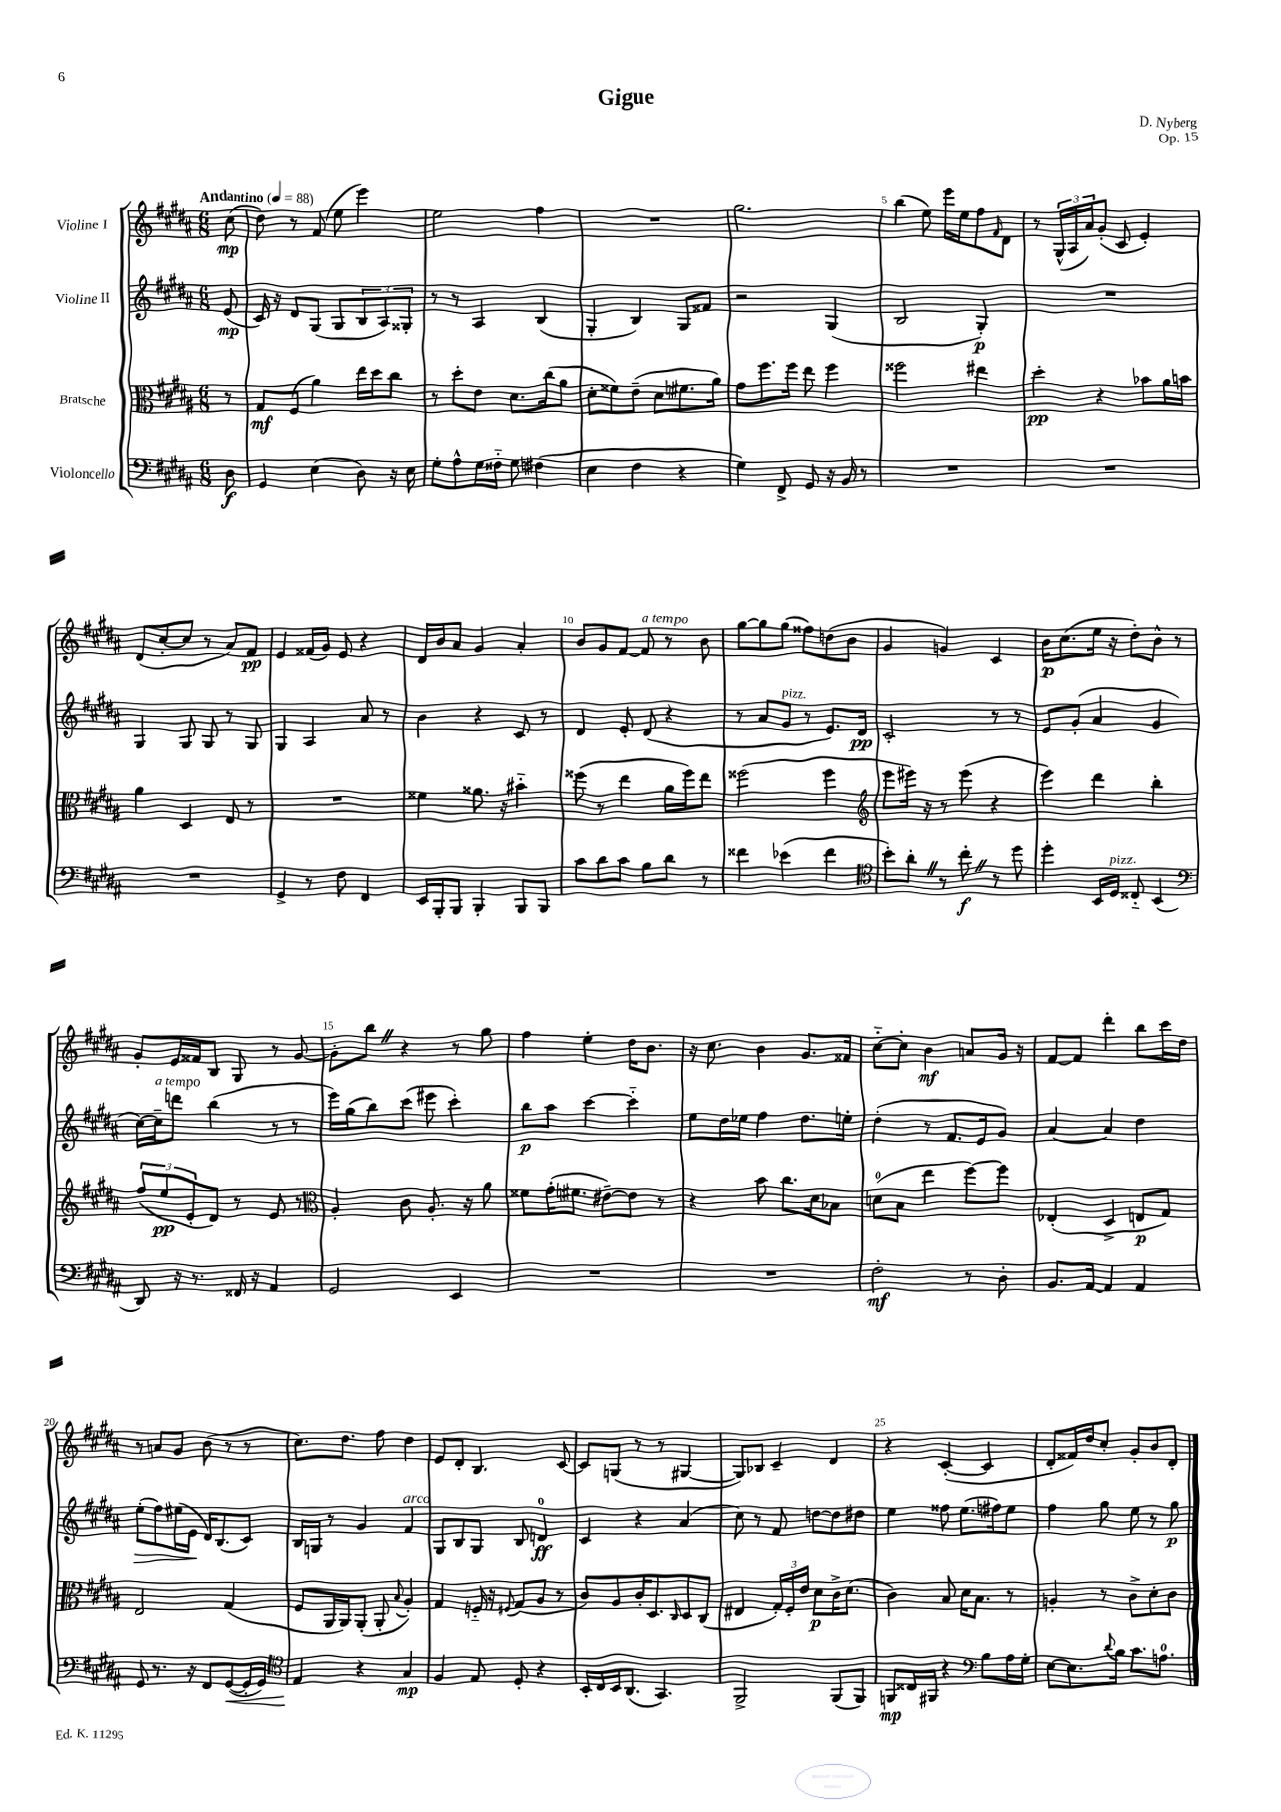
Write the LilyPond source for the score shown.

\header { title = "Gigue" composer = "D. Nyberg" opus = "Op. 15" }
<<
\new StaffGroup <<
\new Staff = "s0" \with { instrumentName = "Violine I" } {
    \clef treble \key b \major \numericTimeSignature \time 6/8 \partial 8 \tempo "Andantino" 4 = 88
    cis''8\mp( |
    dis''8) r8 fis'8( e''8 e'''4) |
    e''2 fis''4 |
    R2. |
    gis''2. |
    b''4( e''8) e'''16 e''16 fis''8 \grace { fis'16 } dis'8 |
    r8 \tuplet 3/2 { gis16-^( ais16 ais'16) } gis'8-.( cis'8 e'4-.) |
    dis'8( cis''8~-. cis''8 r8 ais'8) fis'8\pp |
    e'4 fisis'16( gis'16) e'8 r4 |
    dis'16 b'16 ais'8 gis'4 ais'4-. |
    b'8 gis'8 fis'8~ fis'8^\markup { \italic "a tempo" } r8 b'8 |
    gis''8~ gis''8 gis''8( fisis''8) d''8( b'8 |
    gis'4 g'4) cis'4 |
    b'16\p cis''8.( e''16 r16 dis''8-.) b'8-^ r8 |
    gis'8-. e'16 fisis'16 b8 gis8 r8 gis'8~ |
    gis'8-. b''8 \once \override BreathingSign.text = \markup { \musicglyph "scripts.caesura.straight" } \breathe r4 r8 gis''8 |
    fis''4 e''4-. dis''16 b'8. |
    r16 cis''8. b'4 gis'8. fisis'16 |
    cis''8~-_ cis''8-. b'4\mf a'8 gis'16 r16 |
    fis'8~ fis'8 dis'''4-. b''8 cis'''16 dis''16 |
    r8 a'8 gis'8 b'8( r8 r8 |
    cis''8.) dis''8. fis''8 dis''4 |
    e'8 dis'8-. b4. cis'8~ |
    cis'8 g8( r8 r8 gis4~ |
    gis8) bes8 cis'4-- dis'4 |
    r4 cis'4~-.( cis'4 |
    dis'8-. fisis'16) dis''16 cis''8-. gis'8-. b'8 dis'8-. \bar "|." |
}
\new Staff = "s1" \with { instrumentName = "Violine II" } {
    \clef treble \key b \major \numericTimeSignature \time 6/8 \partial 8
    e'8\mp( |
    cis'16) r16 dis'8 gis8( gis8 \tuplet 3/2 { b8 ais8) gisis8-. } |
    r8 r8 ais4 b4( |
    gis4-. b4) gis8 fisis'8 |
    r2 gis4( |
    b2 gis4-.\p) |
    R2. |
    gis4 gis8 gis8 r8 gis8 |
    gis4 ais4 ais'8 r8 |
    b'4 r4 cis'8 r8 |
    dis'4 e'8-. dis'8( r4 |
    r8 ais'8 gis'8^\markup { \italic "pizz." } r8 e'8.) dis'16\pp |
    cis'2-. r8 r8 |
    e'8 gis'8-.( ais'4 gis'4 |
    cis''16~) cis''16--^\markup { \italic "a tempo" } d'''8 b''4( r8 r8 |
    e'''16) gis''16( b''8) cis'''8( eis'''8 cis'''4-.) |
    b''8\p ais''8 cis'''4~ cis'''4-_ |
    e''8 dis''16 ees''16 fis''4 dis''8. e''16-. |
    dis''4-.( r8 fis'8. e'16 gis'8) |
    ais'4~ ais'4 dis''4 |
    e''8-.\>( fis''8) eis''16( e'16\! dis'16) b8.( cis'8) |
    b16 g16 r8 gis'4 fis'4^\markup { \italic "arco" } |
    gis8 b8 gis8 b8 d'4-0\ff |
    cis'4 r4 ais'4( |
    cis''8) r8 fis'8 d''8~ d''8 dis''8 |
    e''4 fisis''8 e''8.( fis''16) e''8 |
    fis''4 gis''8 e''8 r8 gis''8\p \bar "|." |
}
\new Staff = "s2" \with { instrumentName = "Bratsche" } {
    \clef alto \key b \major \numericTimeSignature \time 6/8 \partial 8
    r8 |
    gis8\mf fis8( ais'4) e''16 dis''16 cis''8 |
    r8 dis''8-. e'8 dis'8. cis''16( ais'8 |
    dis'8-. fisis'8) e'8--( dis'8 fis'8. ais'16) |
    gis'8 fis''8. fis''16 e''8 fis''4 |
    fisis''2 eis''4 |
    dis''4-.\pp r4 bes'8 ais'16 b'16 |
    ais'4 dis4 e8 r8 |
    R2. |
    fisis'4 aisis'8. r16 bis'4-_ |
    fisis''8( r8 e''4 ais'16 fisis''16) e''8 |
    fisis''2( fisis''4 |
    \clef treble e'''8 eis'''16) r16 r8 eis'''8( r4 |
    e'''4) dis'''4 b''4-. |
    \tuplet 3/2 { fis''8( e''8\pp e'8-. } dis'8) r8 e'8 r8 |
    \clef alto ais4-. cis'8 ais8.-. r16 ais'8 |
    fisis'8 gis'16-.( fis'8. eis'8~--) eis'8 r8 |
    r4 b'8 cis''8. dis'16 bes8 |
    d'8-0( b8 e''4 fis''8~) fis''8 |
    ees4-.( dis4-> e8\p gis8) |
    e2 gis4( |
    fis8 ais,16 ais,16) ais,8-.( ais,8-. \appoggiatura { b8 } ais4-.) |
    gis4 f16-_ r16 \appoggiatura { fis8 } gis8( ais8 r8 |
    cis'8) ais8 cis'16-. dis8. \grace { cis16 } dis8 cis8( |
    eis4 \tuplet 3/2 { gis16-.) fis16-. e'16 } dis'8\p cis'16-> dis'8.( |
    cis'4) b8 dis'16 b8. r8 |
    a4-. r8 cis'8-> dis'8-. cis'8 \bar "|." |
}
\new Staff = "s3" \with { instrumentName = "Violoncello" } {
    \clef bass \key b \major \numericTimeSignature \time 6/8 \partial 8
    dis8\f |
    gis,4 e4( dis8) r16 e16 |
    gis8-. ais8-^ gis16 fisis16-_ gis8 fis4( |
    e4 fis4 r4 |
    gis4) fis,8-> gis,8 r16 b,16 r8 |
    R2. |
    R2. |
    R2. |
    gis,4-> r8 fis8 fis,4 |
    e,16 b,,16-. b,,8 b,,4-. b,,8 b,,8 |
    cis'8 dis'8 cis'8 b8 dis'8 r8 |
    fisis'4 ees'4( fisis'4 |
    \clef tenor b'8-.) ais'8-. \once \override BreathingSign.text = \markup { \musicglyph "scripts.caesura.straight" } \breathe r8 cis''8-.\f \once \override BreathingSign.text = \markup { \musicglyph "scripts.caesura.straight" } \breathe r8 dis''8 |
    dis''4-. b,16 dis16^\markup { \italic "pizz." } cisis8-_ b,4( |
    \clef bass dis,8) r16 r8. fisis,16 r16 ais,4 |
    gis,2 e,4 |
    R2. |
    R2. |
    fis2-.\mf r8 dis8-. |
    b,8. ais,16~ ais,4 ais,4 |
    gis,8 r8. r16 fis,8 gis,8~\<( gis,16-. gis,16) |
    \clef tenor e4\! r4 gis4\mp |
    fis4 e8 dis8-. r4 |
    b,16-. cis16 b,16 ais,8.( gis,4.) |
    fis,2-> fis,8( fis,8) |
    f,8\mp cisis16 fis,16 r4 \clef bass b8 ais16 gis16-. |
    e8~ e8. \appoggiatura { dis'8 } b16 cis'8. a8.-0 \bar "|." |
}
>>
>>
\layout { \context { \Score \override BarNumber.break-visibility = ##(#f #t #t) barNumberVisibility = #(every-nth-bar-number-visible 5) } }
